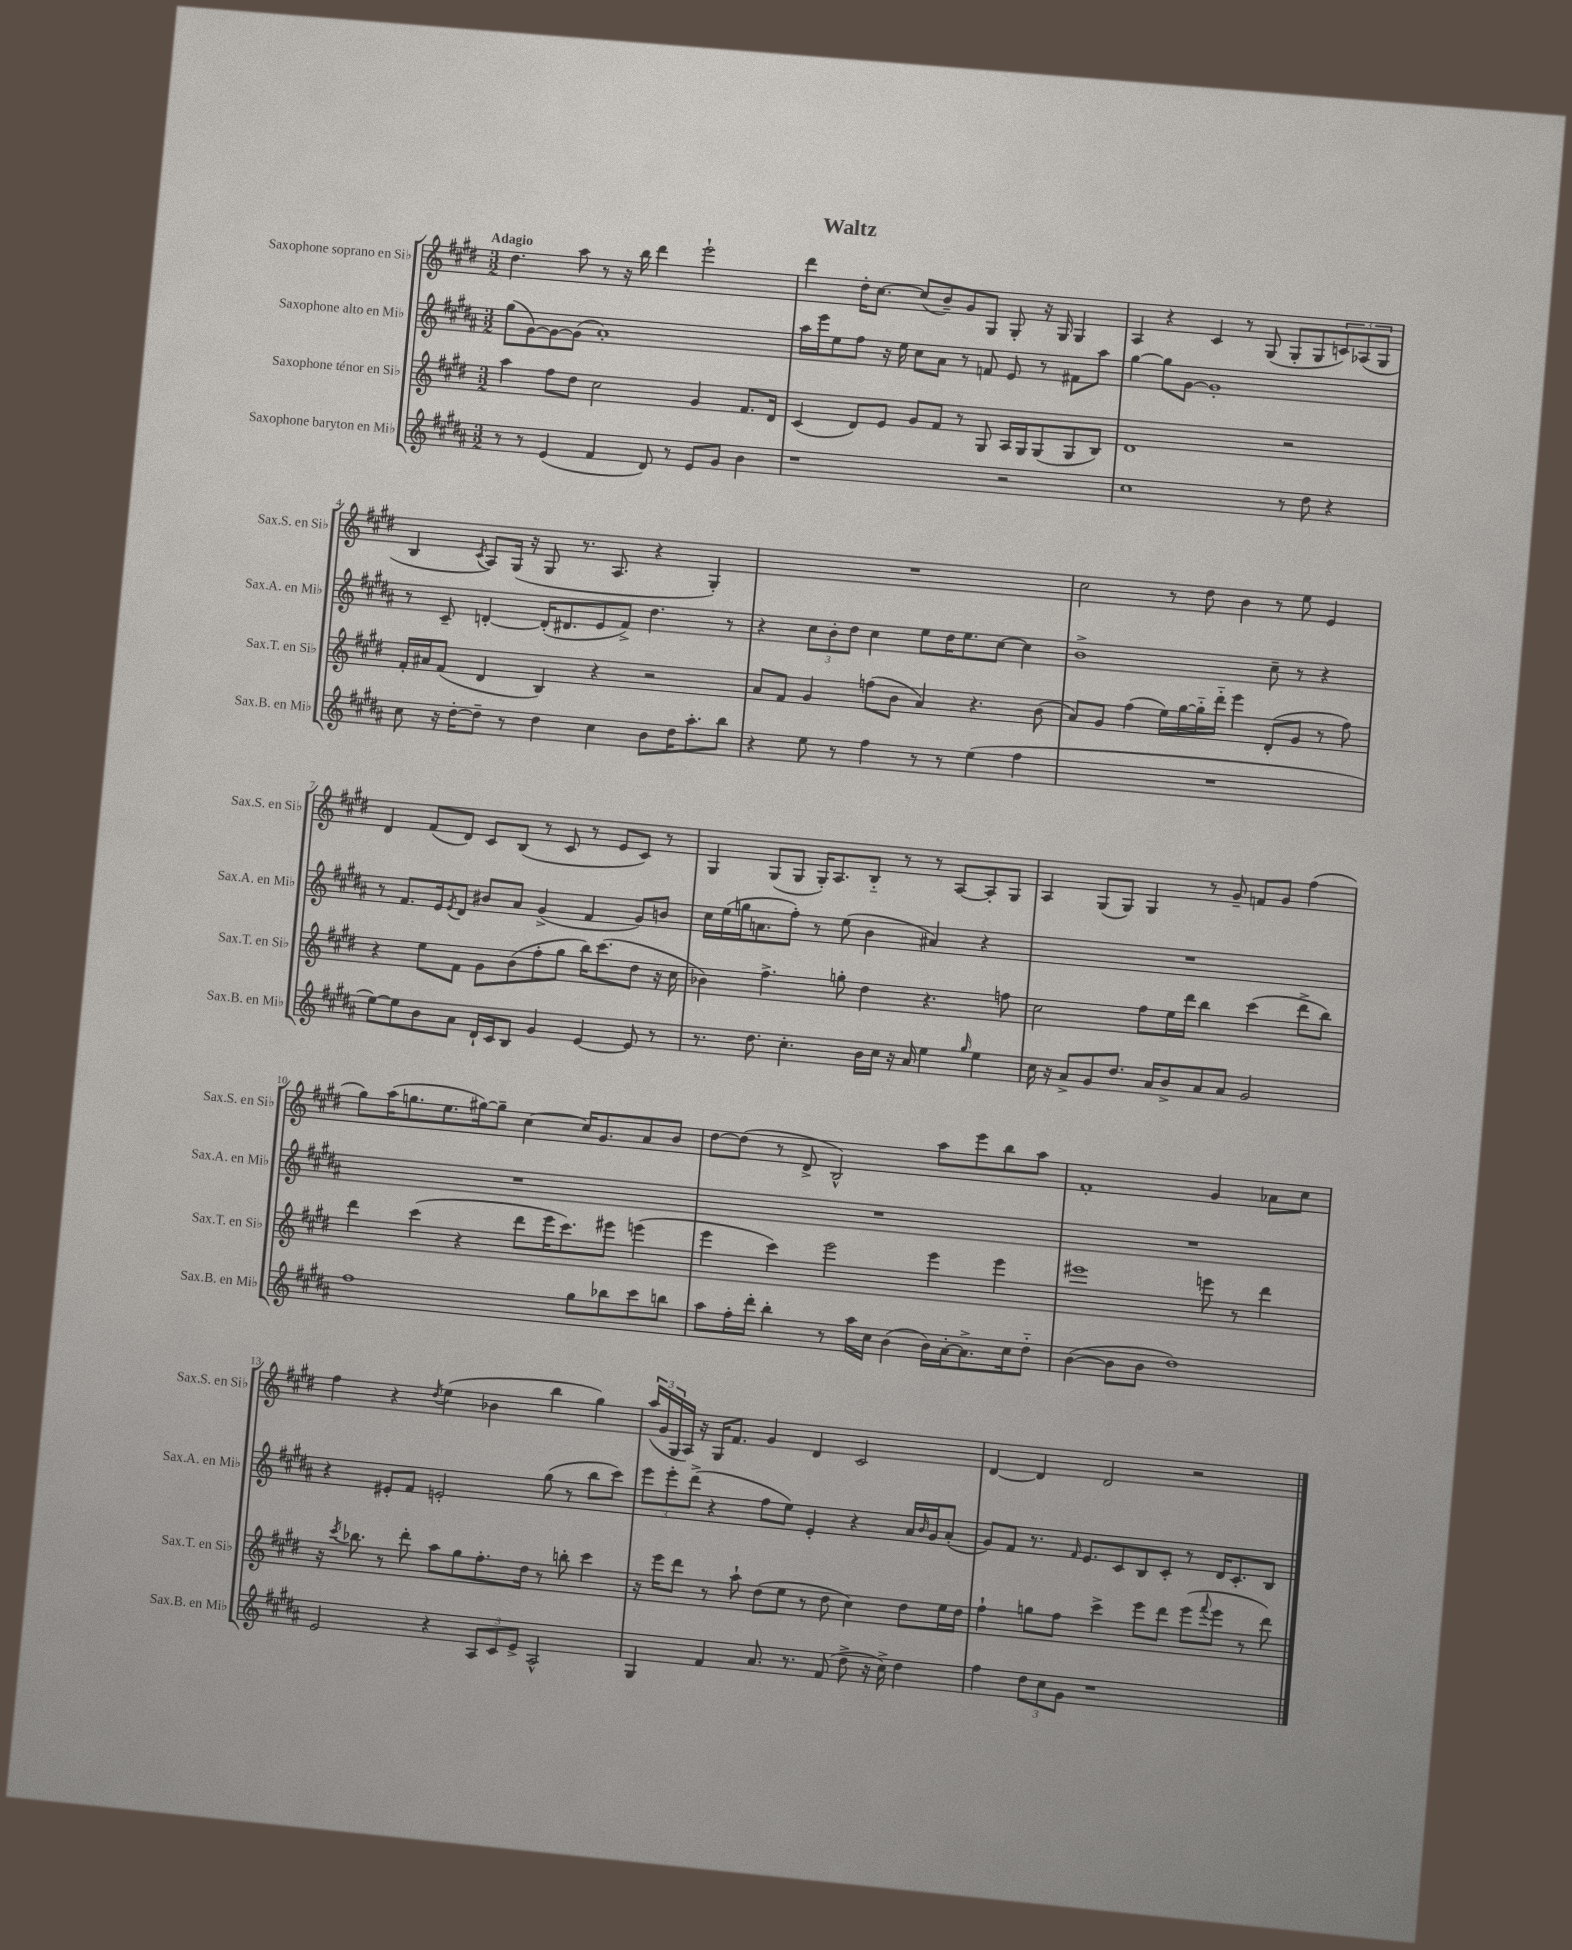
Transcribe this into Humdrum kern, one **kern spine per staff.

**kern	**kern	**kern	**kern
*part4	*part3	*part2	*part1
*staff4	*staff3	*staff2	*staff1
*I"Saxophone baryton en Mi♭	*I"Saxophone ténor en Si♭	*I"Saxophone alto en Mi♭	*I"Saxophone soprano en Si♭
*I'Sax.B. en Mi♭	*I'Sax.T. en Si♭	*I'Sax.A. en Mi♭	*I'Sax.S. en Si♭
*clefG2	*clefG2	*clefG2	*clefG2
*k[f#c#g#d#a#]	*k[f#c#g#d#]	*k[f#c#g#d#a#]	*k[f#c#g#d#]
*M3/2	*M3/2	*M3/2	*M3/2
=1	=1	=1	=1
!	!	!	!LO:TX:a:B:t=Adagio
8r	4aa\	(8gg#\L	4.dd#\
8r	.	[8g#\)	.
(4e/	8ff#\L	8g#\_	.
.	8dd#\J	(8g#\J]	8aa\
4f#/	2cc#\	1a#')	8r
.	.	.	16r
.	.	.	16bb\
8d#/)	.	.	4ddd#\
8r	.	.	.
8e/L	4g#/	.	2eee`\
8g#/J	.	.	.
4b\	8.f#/L	.	.
.	16d#/Jk	.	.
=2	=2	=2	=2
1r	(4c#/	16aa#\LL	4ddd#\
.	.	16eee\J	.
.	.	8ee\	.
.	8d#/L)	8ff#\J	16dd#'\KL
.	.	.	[8.cc#\J
.	8e/J	16r	.
.	.	16ee\	.
.	8g#/L	8cc#\L	(8cc#/L]
.	8f#/J	8a#\J	8b~/)
.	8r	8r	8g#/
.	8G#/	8fn/	8G#/J
2r	16A/LL	8e/	8G#'/
.	16G#/J	.	.
.	(8G#/	8r	16r
.	.	.	16G#/
.	8G#/	8f#X\L	4G#/
.	8B/J)	8aa#\J	.
=3	=3	=3	=3
1cc#	1d#	[4gg#\	4A/
.	.	8gg#\L]	4r
.	.	[8g#\J	.
.	.	1g#']	4c#/
.	.	.	8r
.	.	.	(8G#/
8r	2r	.	8G#'/L
8dd#\	.	.	8G#/
4r	.	.	12cn/)
.	.	.	(12A-X/
.	.	.	12G#/J
!!LO:LB:g=z
=4	=4	=4	=4
8cc#\	16f#'/LL	8r	4B/
.	16a#X/J	.	.
16r	(8f#/J	8c#~/	.
[16dd#'\KL	.	.	.
.	.	.	8qc#/
8dd#~\J]	4d#/	[4dn'/	8A/L)
8r	.	.	(16G#/Jk
.	.	.	16r
4dd#\	4B/)	(16d'/KL]	8G#/
.	.	8.d#X/	.
.	.	.	8.r
4cc#\	4r	8e/	.
.	.	.	8.A/
.	.	8f#^/J)	.
8b\L	2r	4.dd#\	4r
16dd#\K	.	.	.
8.aa#'\	.	.	.
.	.	.	4G#'/)
8bb\J	.	8r	.
=5	=5	=5	=5
4r	8a/L	4r	1.r
.	8f#/J	.	.
8ee\	4g#/	12cc#\L	.
.	.	12b'\	.
8r	.	.	.
.	.	12dd#\J	.
4ff#\	(8ffn\L	4cc#\	.
.	8b\J	.	.
8r	4a/)	8ee\L	.
8r	.	16dd#\K	.
.	.	8.ee\	.
(4ee\	4.r	.	.
.	.	[8cc#\J	.
4ff#\	.	4cc#\]	.
.	(8b\	.	.
=6	=6	=6	=6
1.r	8a/L)	1b^	2cc#\
.	8g#/J	.	.
.	(4ff#\	.	.
.	16ee\LL)	.	8r
.	[16gg#\	.	.
.	16gg#\]	.	8dd#\
.	16ddd#\JJ	.	.
.	4eee\	.	4b\
.	(8d#'/L	8cc#~\	8r
.	8g#/J	8r	8ee\
.	8r	4r	4e/
.	8ff#\)	.	.
!!LO:LB:g=z
=7	=7	=7	=7
[8ee\L)	4r	8r	4d#/
8ee\]	.	8.f#/L	.
8b\	8ee\L	.	(8f#/L
.	.	16e/k	.
.	.	8qe/	.
8a#\J	8f#\J	8d#/J	8d#/J)
16d#`/LL	8g#\L	8b#X/L	8c#/L
16c#/J	.	.	.
8B/J	(8b\	8a#/J	(8B/J
4g#/	8ff#'\	(4g#^/	8r
.	8gg#\J	.	8c#/
[4e/	16bb\KL)	4f#/	8r
.	(8.ccc#\	.	.
.	.	.	8e/L
8e/]	8dd#\J	8g#/L)	8c#/J)
8r	16r	8bn/J	8r
.	16cc#\	.	.
=8	=8	=8	=8
8.r	4b-X\)	16cc#\LL	4G#/
.	.	(16ee\	.
.	.	16ggn\J	.
8.dd#\	.	8.an\	.
.	4.ff#^\	.	(8G#/L
4.cc#'\	.	8ff#'\J)	8G#/J
.	.	8r	16G#'/KL)
.	.	.	8.A/
.	8ggn'\	(8ee\	.
16b\LL	4dd#\	4b\	8B/J
16cc#\JJ	.	.	.
16r	.	.	8r
16a#/	.	.	.
4ee\	4.r	4a#X/)	8r
.	.	.	[8A/L
16qqgg#/	.	.	.
4ee\	.	4r	8A'/]
.	8ffn\	.	8G#/J
=9	=9	=9	=9
16cc#\	2cc#\	1.r	4A/
16r	.	.	.
8a#^/L	.	.	.
8g#/	.	.	(8G#/L
8.dd#/J	.	.	8G#/J)
.	8ff#\L	.	4G#/
16a#/KL	.	.	.
8b^/	16ee\L	.	.
.	16ddd#\JJ	.	.
8a#/	4bb\	.	8r
8a#/J	.	.	8g#~/
2g#/	(4ccc#\	.	8fn/L
.	.	.	8g#/J
.	8ddd#^\L	.	(4ff#\
.	8bb\J)	.	.
!!LO:LB:g=z
=10	=10	=10	=10
1ff#	4ddd#\	1.r	8gg#\L)
.	.	.	(16aa\K
.	.	.	8.ggn\
.	(4ccc#\	.	.
.	.	.	8.ee\
.	4r	.	.
.	.	.	[16gg#X\k)
.	.	.	8gg#~\J]
.	8ddd#\L	.	[4cc#\
.	16eee\K	.	.
.	8.ccc#\)	.	.
8gg#\L	.	.	16cc#/KL]
.	.	.	8.g#/
8bb-X\	8eee#X\J	.	.
8ccc#\	(4eeen\	.	8a/
8bbn\J	.	.	8b/J
=11	=11	=11	=11
8aa#\L	4eee\	1.r	[8dd#\L
16ff#'\L	.	.	(8dd#\J]
16ddd#'\JJ	.	.	.
4bb'\	4ccc#\)	.	8r
.	.	.	8d#^/
8r	2eee\	.	2B^^/)
16aa#\LL	.	.	.
16cc#\JJ	.	.	.
(4b\	.	.	.
16b\LL)	4eee\	.	8aa\L
[16a#'\J	.	.	.
8.a#^\]	.	.	8eee\
.	4eee\	.	8bb\
16cc#\k	.	.	.
8dd#\J	.	.	8aa\J
=12	=12	=12	=12
([4b\	1eee#X	1.r	1f#'
8b\L]	.	.	.
8b\J	.	.	.
1dd#)	.	.	.
.	8eeen\	.	4g#/
.	8r	.	.
.	4ddd#\	.	8a-X\L
.	.	.	8cc#\J
!!LO:LB:g=z
=13	=13	=13	=13
2e/	16r	4r	4ff#\
.	8qccc#/	.	.
.	8.bb-X\	.	.
.	8r	8e#X'/L	4r
.	8ddd#'\	8f#/J	.
.	.	.	8qdd#/
4r	8aa\L	2en'/	(4ee\
.	8gg#\	.	.
12A#/L	8.ff#'\	.	4b-X\
12c#/	.	.	.
12e^/J	.	.	.
.	16dd#\Jk	.	.
2A#^^/	8r	(8gg#\	4bb\
.	8bbn'\	8r	.
.	4ccc#\	8bb\L	4gg#\)
.	.	8ccc#\J)	.
=14	=14	=14	=14
4G#/	16r	12eee\L	(24aa/LL
.	.	.	24g#/
.	16eee\KL	.	.
.	.	12eee'\	24G#/
.	8ddd#\J	.	16A/JJ)
.	.	(12ddd#^\J	.
.	.	.	16r
4f#/	8r	4r	16G#/KL
.	.	.	8.f#/J
.	8aa`\	.	.
8.a#/	(8dd#\L	8ff#\L	4g#/
.	8ee\J	8ee\J)	.
8.r	.	.	.
.	8r	4e'/	4d#/
(8f#/	8dd#\	.	.
8dd#^\	4cc#\)	4r	2c#/
16r	.	.	.
16cc#^\)	.	.	.
4dd#\	8dd#\L	16a#/LL	.
.	.	16qqb/	.
.	.	16g#/J	.
.	16ee\L	(8a#'/J	.
.	16dd#\JJ	.	.
=15	=15	=15	=15
4ff#\	4ff#`\	8g#/L)	[4d#/
.	.	8f#/J	.
12dd#\L	8ggn\L	8.r	4d#/]
12cc#\	.	.	.
.	8ff#\J	.	.
12g#\J	.	.	.
.	.	16qqf#/	.
.	.	8.e/L	.
1r	4ccc#^\	.	2d#/
.	.	8c#/	.
.	8eee\L	8B/	.
.	8ddd#\J	8c#'/J	.
.	(8eee\L	8r	2r
.	8qqfff#/	.	.
.	8eee\J	16d#/KL	.
.	.	8.c#'/	.
.	8r	.	.
.	8ddd#\)	8B/J	.
==	==	==	==
*-	*-	*-	*-
